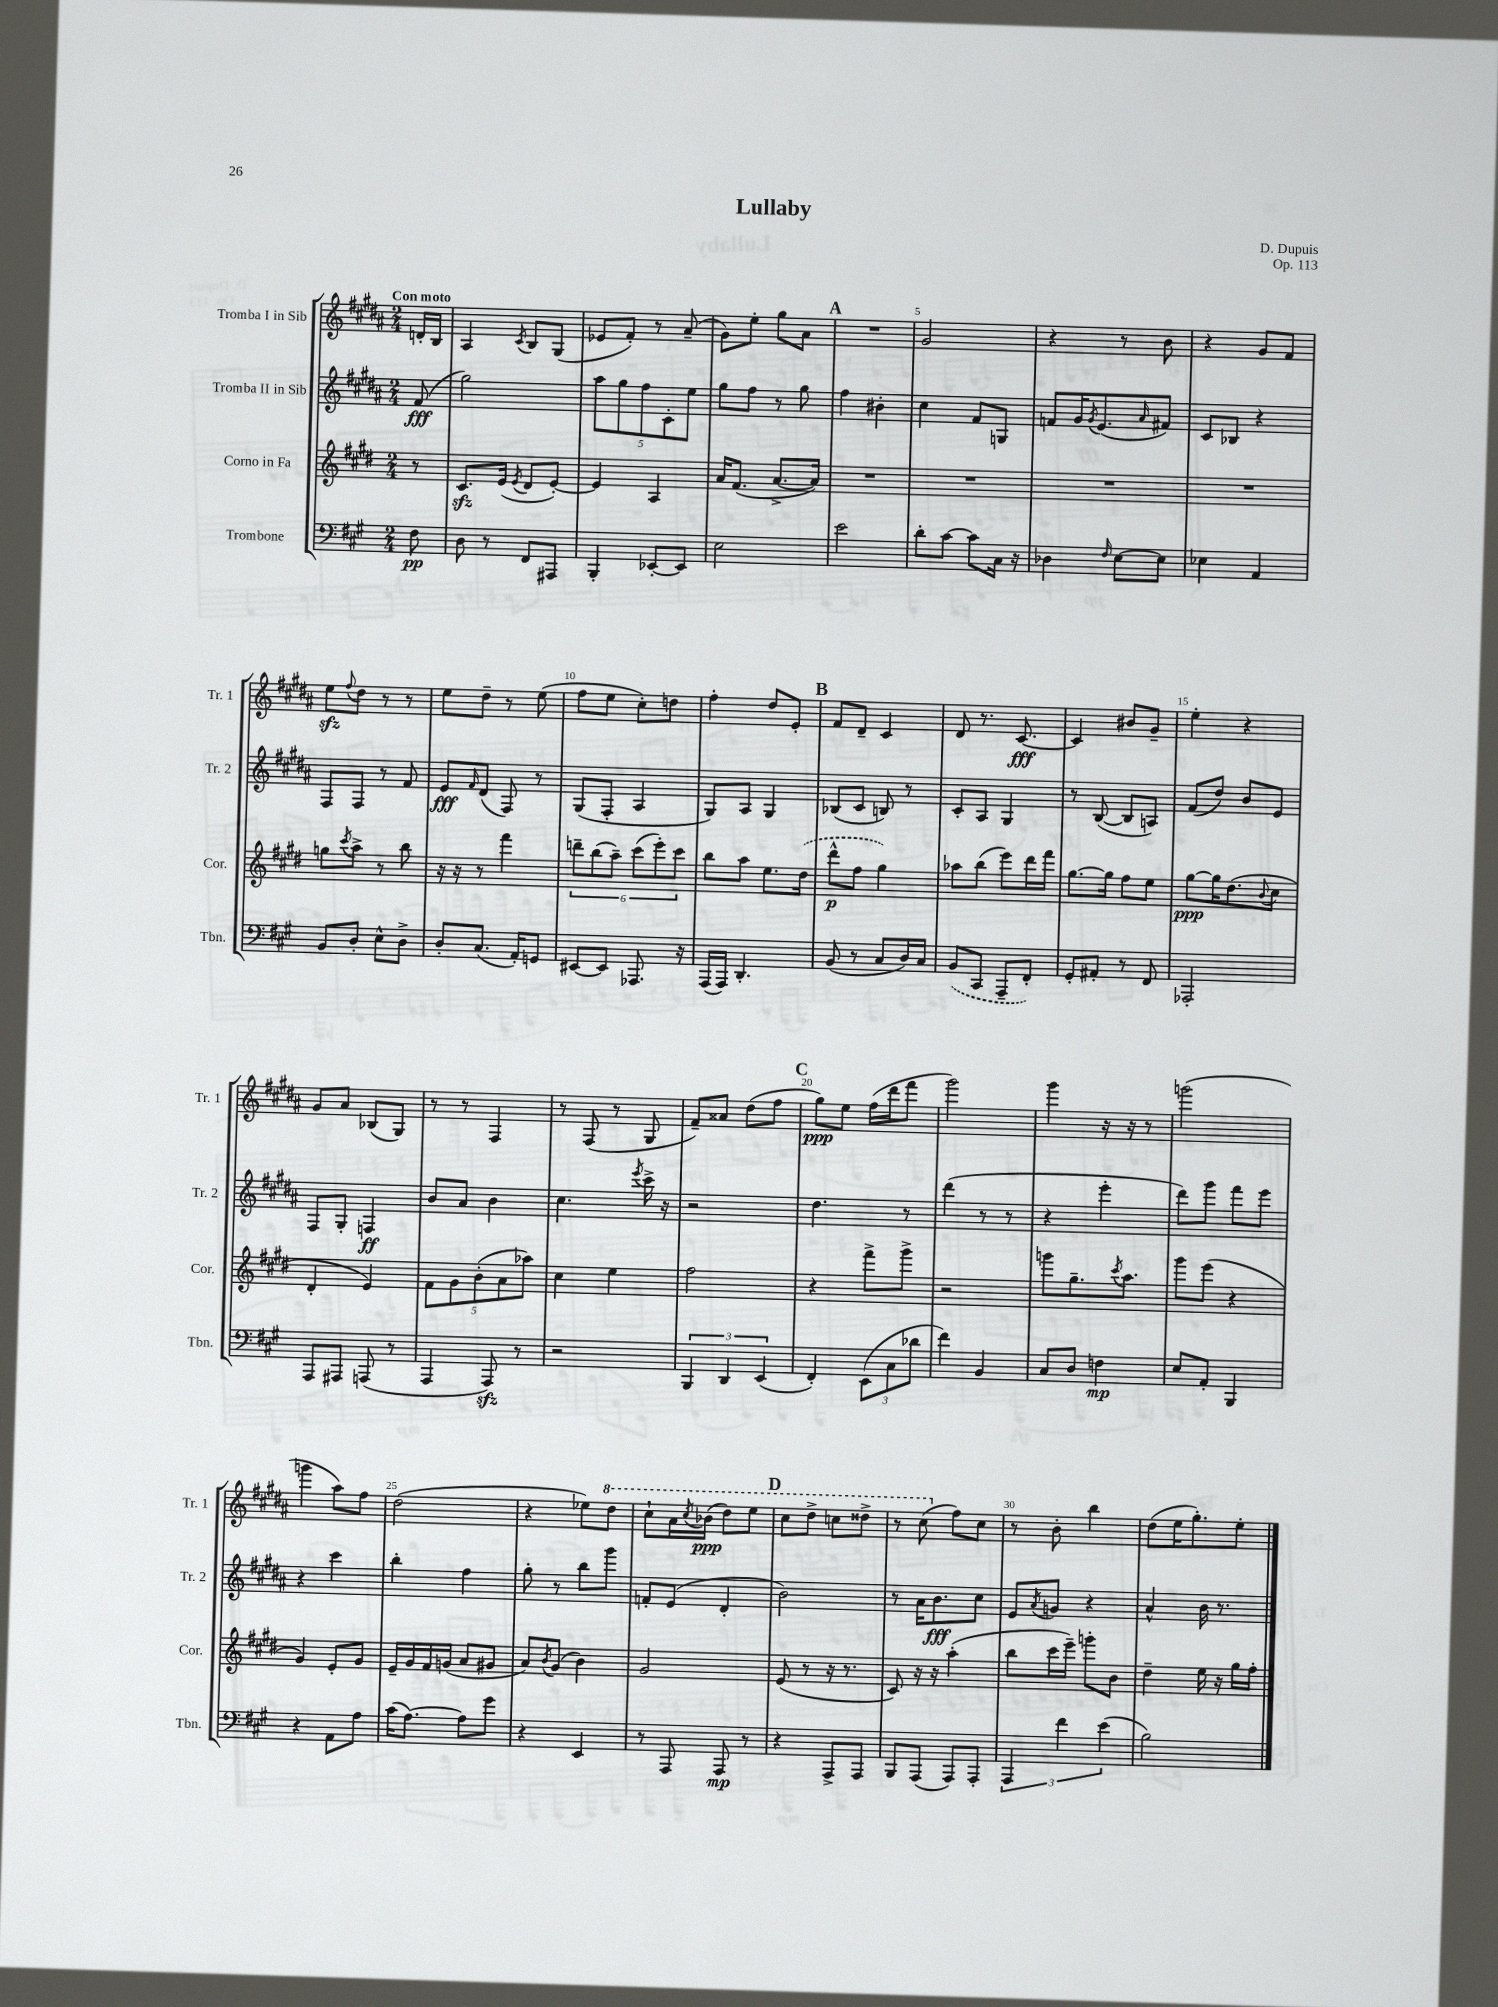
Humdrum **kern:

**kern	**kern	**kern	**kern
*staff4	*staff3	*staff2	*staff1
*clefF4	*clefG2	*clefG2	*clefG2
*k[f#c#g#]	*k[f#c#g#d#]	*k[f#c#g#d#a#]	*k[f#c#g#d#a#]
*M2/4	*M2/4	*M2/4	*M2/4
8F#\	8r	(8f#/	16d'/LL
.	.	.	16B/JJ
=	=	=	=
8D\	8.c#/L	2gg#\)	4A#/
8r	.	.	.
.	(16e/Jk	.	.
.	8qe/	.	8qc#/
8FF#/L	8d#/L	.	8B/L
8AAA#/J	[8e'/J)	.	(8G#/J
=	=	=	=
4BBB'/	4e/]	10aa#\L	8e-/L
.	.	10gg#\	.
.	.	.	8f#'/J)
.	.	10ff#\	.
[8EE-'/L	4A/	.	8r
.	.	10c#'\	.
8EE-/]J	.	.	(8a#~/
.	.	10ee\J	.
=	=	=	=
2E\	16a/LK	8gg#\L	8g#\L)
.	(8.f#/J	.	.
.	.	8ff#\J	8ee'\J
.	[8.a^/L	8r	8gg#\L
.	.	8gg#\	8a#\J
.	16a/]Jk)	.	.
=	=	=	=
2e\	2r	4ff#\	2r
.	.	4b#'\	.
=	=	=	=
8d'\L	2r	4cc#\	2g#/
[8c#\J	.	.	.
8c#\]L	.	8f#/L	.
16C#\Jk	.	8G/J	.
16r	.	.	.
=	=	=	=
4D-\	2r	8f/L	4r
.	.	16g#/K	.
.	.	8qg#/	.
.	.	(8.e/	.
16qqF#/	.	.	.
[8E\L	.	.	8r
.	.	16qqa#/	.
8E\]J	.	8f#/J)	8b\
=	=	=	=
4E-\	2r	8c#/L	4r
.	.	8B-/J	.
4AA/	.	4r	8g#/L
.	.	.	8f#/J
=	=	=	=
8BB/L	8gg\L	8F#/L	8ee\L
.	8qccc#/	.	8qqff#/
8D'/J	8aa^\J	8F#/J	8dd#\J
8E^^\L	8r	8r	8r
8D^\J	8bb\	8f#/	8r
=	=	=	=
8D'/L	16r	8e/L	8ee\L
.	16r	.	.
.	.	16qqf#/	.
(8.C#/J	8r	(8d#/J	8dd#~\J
.	4fff#\	8F#/)	8r
16AA'/LK)	.	.	.
8GG/J	.	8r	(8ee\
=	=	=	=
[8EE#/L	12ddd~\L	(8G#/L	8ff#\L
.	(12bb\	.	.
8EE#/]J	.	8F#'/J	8ee\J
.	12aa~\J)	.	.
8.AAA-/	(12ccc#\L	4A#/	8cc#'\L)
.	12eee'\)	.	.
.	.	.	8dd\J
.	12ccc#\J	.	.
16r	.	.	.
=	=	=	=
(16AAA/LL	8bb\L	8G#/L)	4ff#'\
16AAA/JJ)	.	.	.
4.DD'/	8aa\J	8A#/J	.
.	8.ee\L	4G#/	8dd#/L
.	.	.	8e'/J
.	(16dd#\Jk	.	.
=	=	=	=
(8BB/	8ddd#^^\L	(8B-/L	8f#/L
8r	8ff#\J	8c#/J	8d#~/J
8C#/L	4gg#\)	8B/)	4c#/
16D/L)	.	8r	.
16C#/JJ	.	.	.
=	=	=	=
(8BB/L	8aa-\L	8c#'/L	8d#/
8CC#/J	(8bb\J	8A#/J	8.r
8AAA~/L	8eee\L)	4G#/	.
.	.	.	[8.c#/
8FF#'/J)	16ddd#\L	.	.
.	16fff#\JJ	.	.
=	=	=	=
8GG#'/L	[8.gg#\L	8r	4c#/]
8AA#'/J	.	([8B/	.
.	16gg#\]Jk	.	.
8r	8ff#\L	8B/]L	8b#/L
8FF#/	8ee\J	8A/J)	8g#~/J
=	=	=	=
2AAA-'/	[8gg#\L	(8f#/L	4ee'\
.	16gg#\]K	8dd#/J)	.
.	(8.dd#\	.	.
.	.	8b/L	4r
.	8qqb/	.	.
.	8cc#\J	8e/J	.
=	=	=	=
8AAA/L	4d#'/	8F#/L	8g#/L
8AAA#/J	.	8G#'/J	8a#/J
(8AAA/	4e/)	4F/	(8B-/L
8r	.	.	8G#/J)
=	=	=	=
4AAA/	10f#\L	8b/L	8r
.	10g#\	.	.
.	.	8a#/J	8r
.	(10b'\	.	.
8AAA/)	.	4b\	4F#/
.	10a\	.	.
8r	.	.	.
.	10aa-\J)	.	.
=	=	=	=
2r	4cc#\	4.cc#\	8r
.	.	.	(8F#/
.	4ee\	.	8r
.	.	8qeee/	.
.	.	16ccc#^\	8G#/
.	.	16r	.
=	=	=	=
6BBB/	2ff#\	2r	8f#~/L)
.	.	.	8a##/J
6DD/	.	.	.
.	.	.	(8dd#\L
(6EE/	.	.	.
.	.	.	8ff#\J
=	=	=	=
4FF#'/)	4r	4.dd#\	8gg#\L)
.	.	.	8ee\J
(12EE\L	8fff#^\L	.	(16ff#\LL
.	.	.	16ddd#\J
12C#\	.	.	.
.	8ggg#^\J	8r	8fff#\J
12d-\J	.	.	.
=	=	=	=
4f#\)	2r	(4ddd#\	2ggg#\)
4BB/	.	8r	.
.	.	8r	.
=	=	=	=
8C#/L	8ggg\L	4r	4ggg#\
8D/J	8.gg#~\	.	.
4F\	.	4eee'\	16r
.	8qccc#/	.	.
.	8.aa\J	.	16r
.	.	.	8r
=	=	=	=
8E/L	8ggg#\L	8ddd#\L)	(2ggg\
8AA'/J	(8eee\J	8ggg#\J	.
4BBB/	4r	8fff#\L	.
.	.	8eee\J	.
=	=	=	=
4r	4g#/)	4r	4ggg\
8AA\L	8e'/L	4ccc#\	8aa#\L)
8A\J	8g#/J	.	8ff#\J
=	=	=	=
(16c#\LK	16e~/LL	4bb'\	(2dd#\
[8.A\J)	16g#/	.	.
.	16f#/	.	.
.	(16g/JJ	.	.
8A\]L	8a/L	4ff#\	.
8g#\J	8g#/J	.	.
=	=	=	=
4r	8a/L)	8gg#'\	4r
.	8qb/	.	.
.	(8g#/J	8r	.
4EE/	4b\)	8bb\L	8ee-\L)
.	.	8ggg#\J	8ddd#\J
=	=	=	=
8r	2g#/	8f'/L	8ccc#`\L
8AAA/	.	(8e/J	16aa#\L
.	.	.	8qccc#/
.	.	.	(16bb-\JJ
8AAA/	.	4d#'/	8ddd#\L)
8r	.	.	8eee\J
=	=	=	=
4r	(8e/	2b\)	8ccc#\L
.	8r	.	8ddd#^\J
8AAA^/L	16r	.	8ccc\L
.	8.r	.	.
8AAA/J	.	.	8ddd##^\J
=	=	=	=
8BBB/L	8c#/)	8r	8r
(8AAA/J	16r	16a#\LK	(8ccc#\
.	16r	8.b\	.
8AAA/L)	(4aa'\	.	8ff#\L)
8AAA'/J	.	8cc#\J	8cc#\J
=	=	=	=
6AAA/	8bb\L	8e/L	8r
.	.	8qa#/	.
.	16ccc#\L	8g/J	8b'\
6f#\	.	.	.
.	16eee~\JJ)	.	.
.	8ggg'\L	4r	4bb\
(6e\	.	.	.
.	8b\J	.	.
=	=	=	=
2B\)	4dd#~\	4a#^^/	(8dd#\L
.	.	.	16ee\K
.	.	.	8.gg#'\)
.	16ee\	16b\	.
.	16r	8.r	.
.	16gg#\LL	.	8ee'\J
.	16ff#'\JJ	.	.
==	==	==	==
*-	*-	*-	*-
